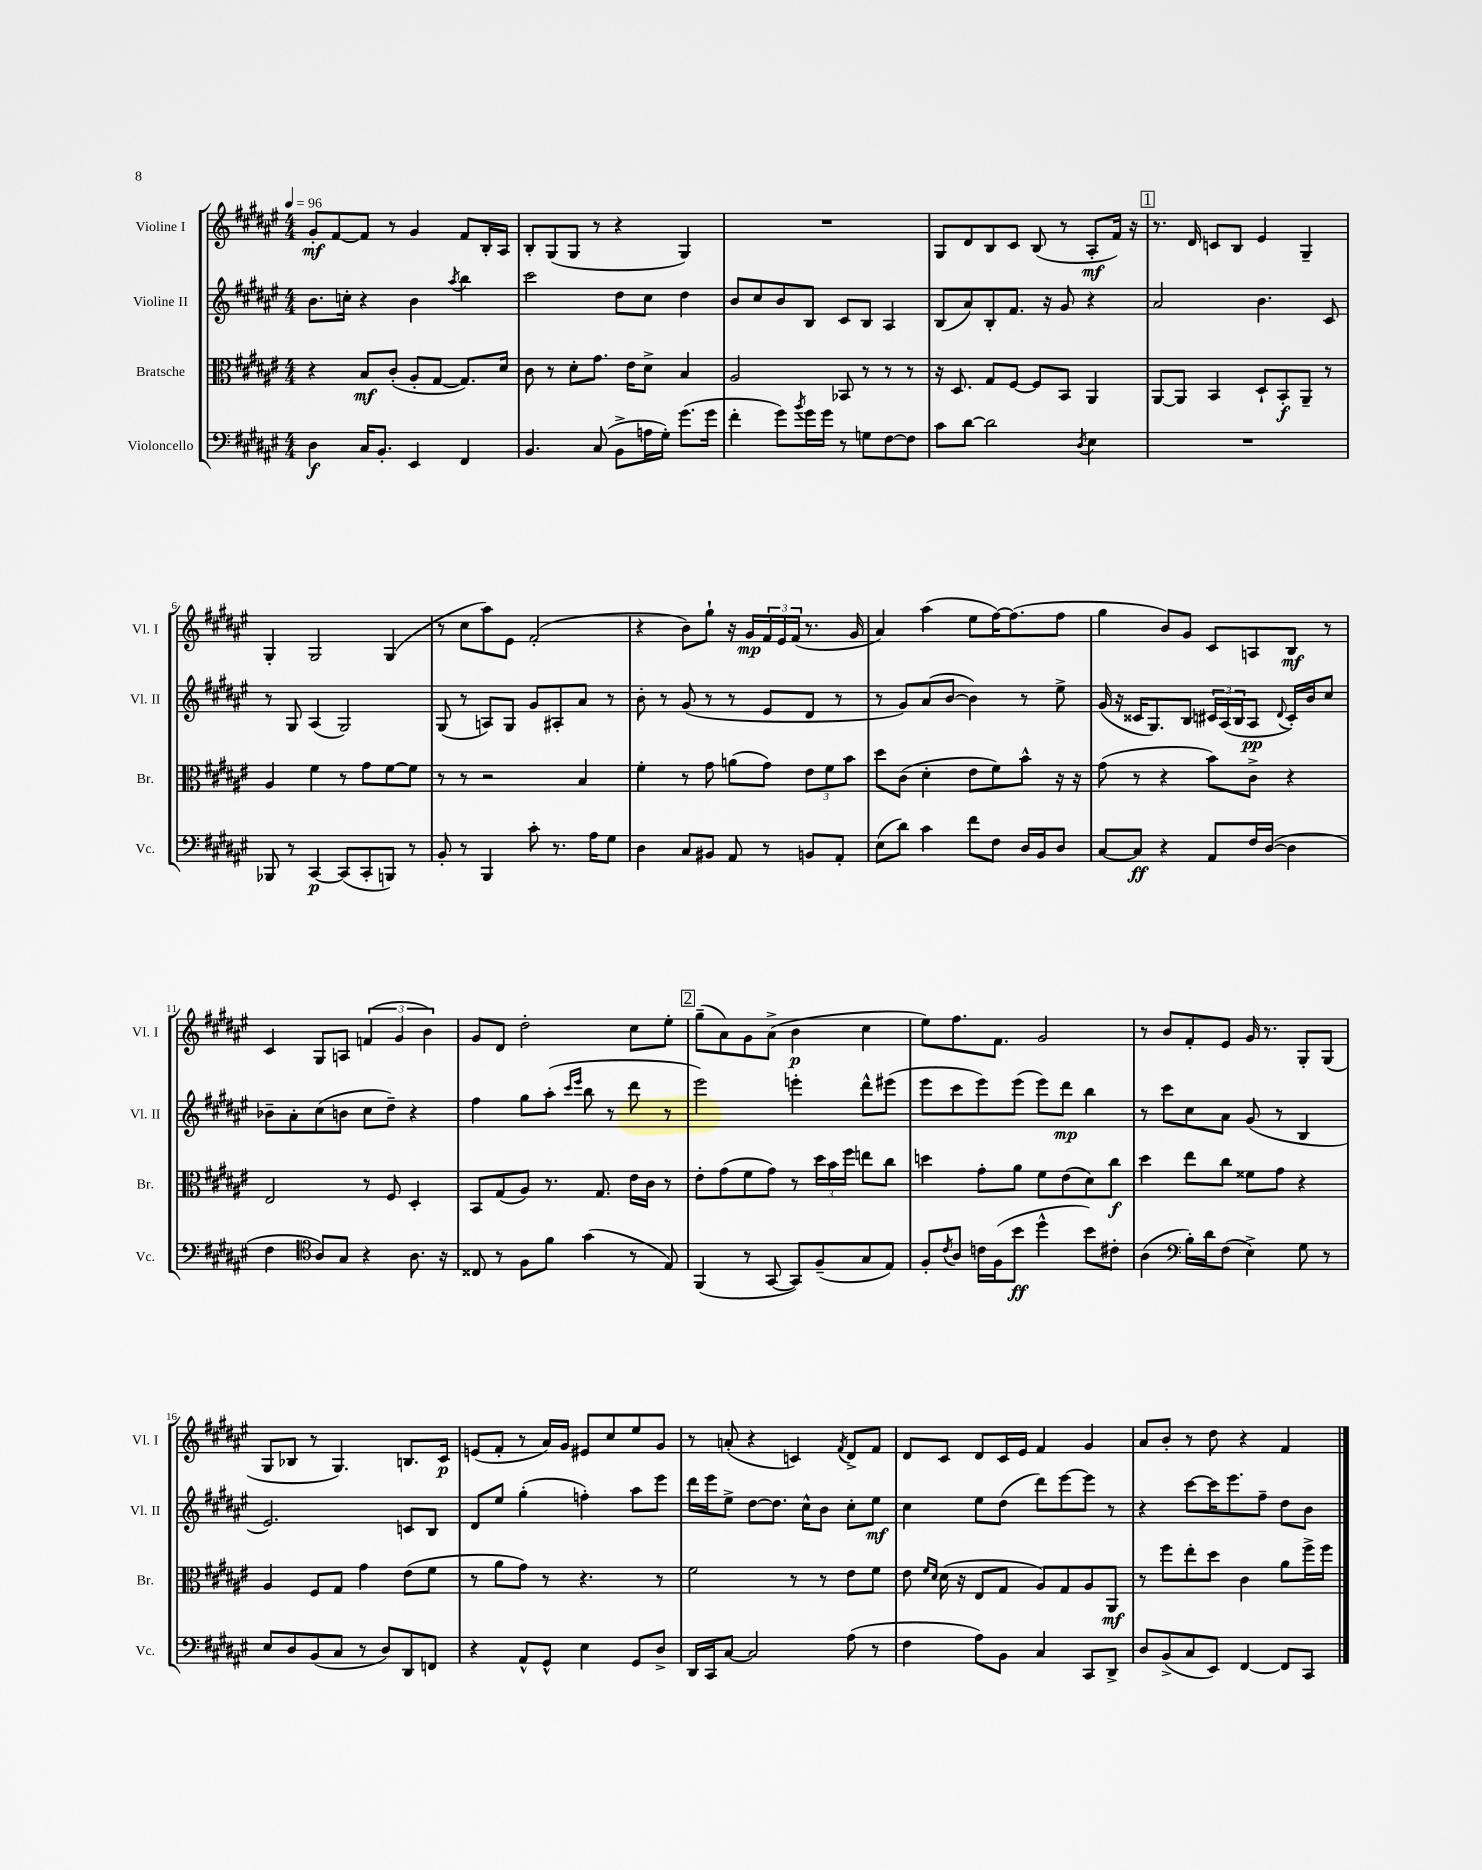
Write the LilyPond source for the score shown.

<<
\new StaffGroup <<
\new Staff = "s0" \with { instrumentName = "Violine I" shortInstrumentName = "Vl. I" } {
    \clef treble \key fis \major \numericTimeSignature \time 4/4 \tempo 4 = 96
    gis'8-.\mf fis'8~ fis'8 r8 gis'4 fis'8 b16-. ais16 |
    b8-. gis8( gis8 r8 r4 gis4) |
    R1 |
    gis8 dis'8 b8 cis'8 b8( r8 ais8-.\mf fis'16) r16 |
    \mark \markup { \box "1" } r8. dis'16 c'8 b8 eis'4 gis4-- |
    gis4-. gis2 gis4( |
    r8 cis''8 ais''8) eis'8 fis'2-.( |
    r4 b'8) gis''8-! r16 gis'16\mp \tuplet 3/2 { fis'16 eis'16 fis'16( } r8. gis'16 |
    ais'4) ais''4( eis''8 fis''16~) fis''8.( fis''8 |
    gis''4 b'8) gis'8 cis'8 a8 b8\mf r8 |
    cis'4 gis8 a8 \tuplet 3/2 { f'4( gis'4 b'4) } |
    gis'8 dis'8 dis''2-. cis''8 eis''8-. |
    \mark \markup { \box "2" } gis''8--( ais'8) gis'8 ais'8->( b'4\p cis''4 |
    eis''8) fis''8. fis'8. gis'2 |
    r8 b'8 fis'8-. eis'8 gis'16 r8. gis8-. gis8( |
    gis8 bes8 r8 gis4.) b8. cis'16\p |
    e'8( fis'8-. r8 ais'16) gis'16 eis'8 cis''8 eis''8 gis'8 |
    r8 a'8-.( r4 c'4) \acciaccatura { fis'8 } dis'8-> fis'8 |
    dis'8 cis'8 dis'8 cis'16 eis'16 fis'4 gis'4 |
    ais'8 b'8-. r8 dis''8 r4 fis'4 \bar "|." |
}
\new Staff = "s1" \with { instrumentName = "Violine II" shortInstrumentName = "Vl. II" } {
    \clef treble \key fis \major \numericTimeSignature \time 4/4
    b'8. c''16-. r4 b'4 \acciaccatura { ais''8 } b''4 |
    cis'''2 dis''8 cis''8 dis''4 |
    b'8 cis''8 b'8 b8 cis'8 b8 ais4 |
    b8( ais'8) b8-. fis'8. r16 gis'8 r4 |
    \mark \markup { \box "1" } ais'2 b'4. cis'8 |
    r8 gis8 ais4( gis2) |
    gis8( r8 a8) gis8 gis'8 ais8-. ais'8 r8 |
    b'8-. r8 gis'8( r8 r8 eis'8 dis'8 r8 |
    r8 gis'8) ais'8( b'8~ b'4) r8 eis''8-> |
    gis'16( r16 cisis'16 gis8.) b8 \tuplet 3/2 { cis'16 ais16( b16 } ais8\pp \appoggiatura { dis'8 } cis'16-.) b'16 cis''8 |
    bes'8-- ais'8-. cis''8( b'8 cis''8 dis''8--) r4 |
    fis''4 gis''8 ais''8-.( \grace { cis'''16 eis'''16 } b''8 r8 dis'''8 r8 |
    \mark \markup { \box "2" } eis'''2) e'''4-. dis'''8-^ eis'''8( |
    eis'''8 cis'''8 eis'''8) eis'''8( eis'''8) dis'''8\mp b''4 |
    r8 cis'''8 cis''8 ais'8 gis'8( r8 b4 |
    eis'2.) c'8 b8 |
    dis'8 eis''8 gis''4-.( f''4-.) ais''8 eis'''8 |
    dis'''16 eis'''16 eis''8-> dis''8~ dis''8. cis''16-^ b'8 cis''8-. eis''8\mf |
    cis''4 eis''8 dis''8( dis'''8) eis'''8~ eis'''8 r8 |
    r4 cis'''8~ cis'''16 eis'''8. fis''8-- dis''8 b'8 \bar "|." |
}
\new Staff = "s2" \with { instrumentName = "Bratsche" shortInstrumentName = "Br." } {
    \clef alto \key fis \major \numericTimeSignature \time 4/4
    r4 b8\mf cis'8-.( ais8-. gis8~ gis8.) dis'16 |
    cis'8 r8 dis'8-. gis'8. eis'16 dis'8-> b4 |
    ais2 bes,8 r8 r8 r8 |
    r16 dis8. gis8 fis8~ fis8 b,8 ais,4 |
    \mark \markup { \box "1" } ais,8~ ais,8 b,4 dis8-! b,8-.\f ais,8-- r8 |
    ais4 fis'4 r8 gis'8 fis'8~ fis'8 |
    r8 r8 r2 b4 |
    fis'4-. r8 gis'8 a'8( gis'8) \tuplet 3/2 { eis'8 fis'8 b'8 } |
    dis''8 cis'8( dis'4-. eis'8 fis'8) b'8-^ r16 r16 |
    gis'8( r8 r4 b'8) cis'8-> r4 |
    eis2 r8 fis8 dis4-. |
    b,8 gis8( ais8) r8. gis8. eis'16 cis'16 r8 |
    \mark \markup { \box "2" } eis'8-. gis'8( fis'8 gis'8) r8 \tuplet 3/2 { dis''16 b'16 fis''16 } e''8 cis''8 |
    d''4 gis'8-. ais'8 fis'8 eis'8( dis'8) cis''8\f |
    dis''4 eis''8 cis''8 fisis'8 gis'8 r4 |
    ais4 fis8 gis8 gis'4 eis'8( fis'8 |
    r8 ais'8 gis'8) r8 r4. r8 |
    fis'2 r8 r8 eis'8 fis'8 |
    eis'8 \grace { fis'16 dis'16 } dis'16( r16 eis8 gis8 ais8) gis8 ais8 ais,8\mf |
    r8 fis''8 eis''8-. dis''8 cis'4 ais'8 fis''16-> fis''16 \bar "|." |
}
\new Staff = "s3" \with { instrumentName = "Violoncello" shortInstrumentName = "Vc." } {
    \clef bass \key fis \major \numericTimeSignature \time 4/4
    dis4\f cis16 b,8.-. eis,4 fis,4 |
    b,4. cis8( b,8-> a16 gis16-.) gis'8.( gis'16 |
    fis'4-. gis'8) \acciaccatura { b'8 } gis'16 gis'16 r8 g8 fis8~ fis8 |
    cis'8 dis'8~ dis'2 \acciaccatura { dis8 } eis4 |
    \mark \markup { \box "1" } R1 |
    bes,,8 r8 cis,4~\p cis,8( cis,8-. b,,8) r8 |
    b,8-. r8 b,,4 cis'8-. r8. ais16 gis8 |
    dis4 cis8 bis,8 ais,8 r8 b,8 ais,8-. |
    eis8( dis'8) cis'4 fis'8 fis8 dis16 b,16 dis8 |
    cis8~ cis8\ff r4 ais,8 fis16 dis16~( dis4 |
    fis4 \clef tenor ais8) gis8 r4 ais8. r16 |
    cisis8 r8 fis8 fis'8 gis'4( r8 eis8) |
    \mark \markup { \box "2" } fis,4( r8 gis,8~ gis,8) fis8--( gis8 eis8) |
    fis8-. \acciaccatura { cis'8 } ais8 c'16 fis16( b'8\ff dis''4-^ b'8) cis'8-. |
    ais4( \clef bass b16-.) dis'16 fis8( eis4->) gis8 r8 |
    eis8 dis8 b,8( cis8 r8 dis8) dis,8 f,8 |
    r4 ais,8-^ gis,8-^ eis4 gis,8 dis8-> |
    dis,16 cis,16 cis8~ cis2 ais8( r8 |
    fis4 ais8) b,8 cis4 cis,8 dis,8-> |
    dis8 b,8->( cis8 eis,8) fis,4~ fis,8 cis,8 \bar "|." |
}
>>
>>
